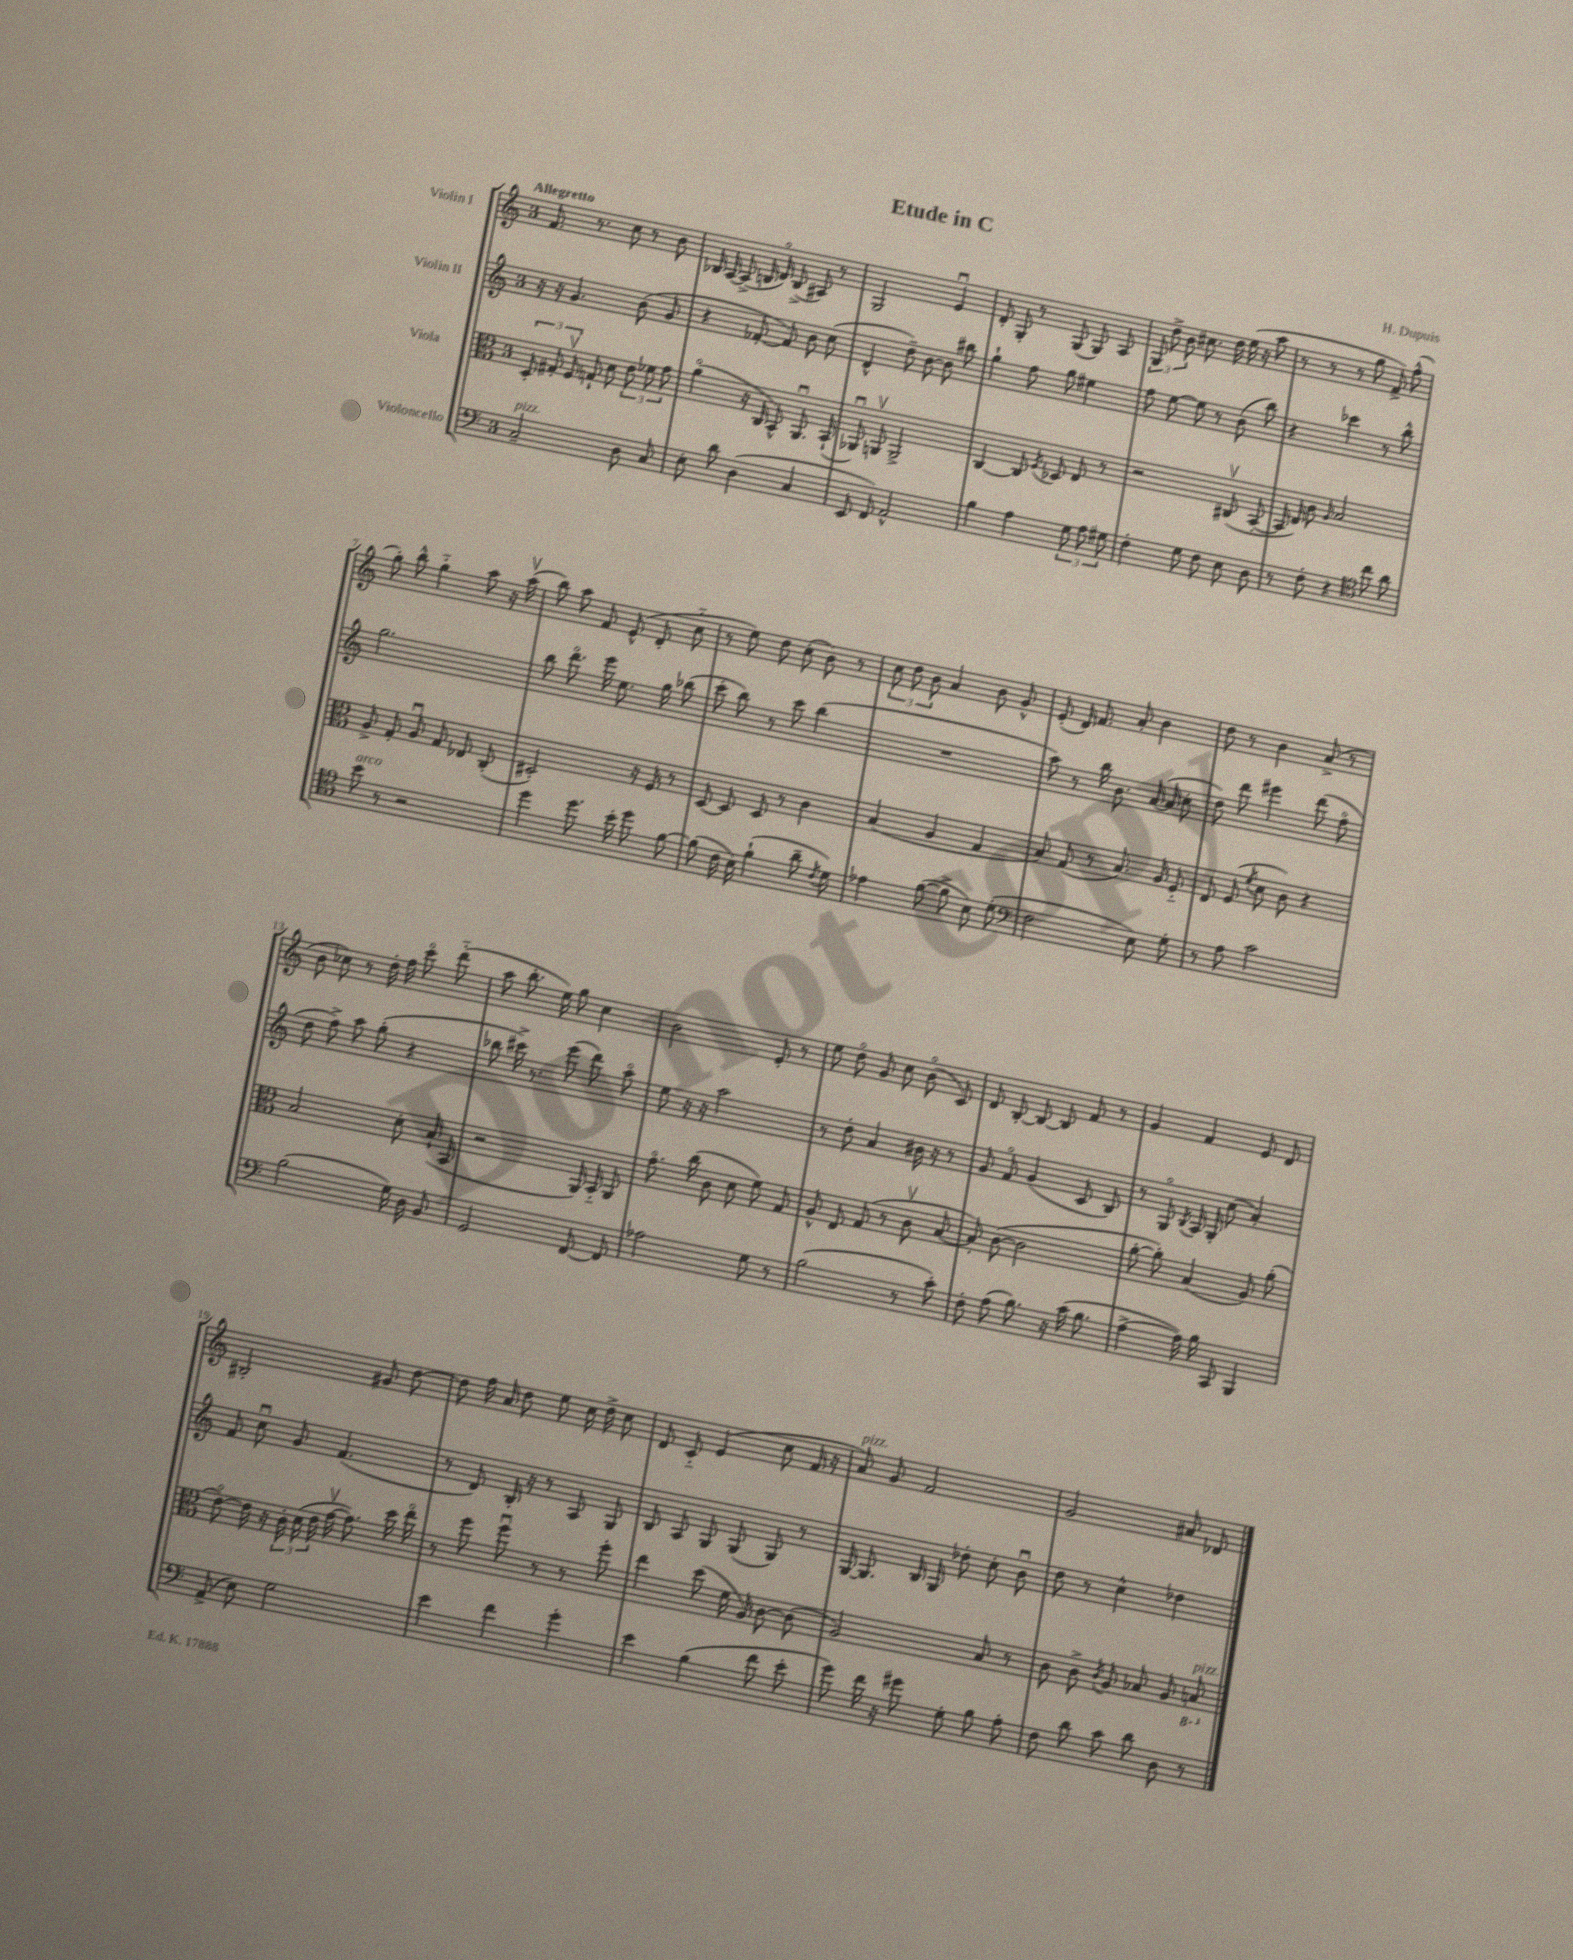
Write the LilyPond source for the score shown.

\header { title = "Etude in C" composer = "H. Dupuis" }
<<
\new StaffGroup <<
\new Staff = "s0" \with { instrumentName = "Violin I" } {
    \clef treble \key c \major \once \override Staff.TimeSignature.style = #'single-digit \time 3/4 \tempo "Allegretto"
    \autoBeamOff f'8. r8. c''8 r8 b'8 |
    bes16 a16~ a8->( b16 d'16\flageolet) b8->( ais8) r8 |
    g2 e'4\downbow |
    d'8-. g8-. r8 g8( g8) a8 |
    \tuplet 3/2 { g8 d''8-> b'8 } cis''8. d''16 e''16( r16 a''8 |
    r8 r8 r8 g''8 f'8->) f''8-^( |
    g''8-.) b''8-^ g''4-_ a''8 r16 a''16\upbow( |
    b''8) a''8 f'8 e'8-^( d'8-. c''8-_ |
    r8 e''8) d''8 c''8-.( b'8) r8 |
    \tuplet 3/2 { c''8 d''8 b'8 } a'4 b'8 g'8-^ |
    e'8-.( d'16) f'8. a'8-. b'4 |
    d''8 r8 b'4 a'8->( r8 |
    b'8 ces''8) r8 d''16-. f''16 c'''8\flageolet d'''8-_( |
    a''8 b''8.-. e''16) g''8 c''4 |
    b'2 e'8-. r8 |
    e''8 d''8\flageolet g'8 c''8 b'8\flageolet( c'8) |
    d'8 b8~-. b8~ b8 f'8 r8 |
    g'4 f'4 e'8 d'8 |
    bis2-. gis'8 d''8~ |
    d''8 f''16 a'16 d''8 e''8 c''16 d''16-> c''8 |
    d'8 c'8-_ e'4( c''8 f'16 r16 |
    a'8^\markup { \italic "pizz." }) g'8 f'2 |
    g'2 ais'8 des'8 \bar "|." |
}
\new Staff = "s1" \with { instrumentName = "Violin II" } {
    \clef treble \key c \major \once \override Staff.TimeSignature.style = #'single-digit \time 3/4
    \autoBeamOff r16 r16 g'4. b'8( g'8 |
    r4 fes'8~-. fes'8) b'8 c''8( |
    d'4-^ d''8--) b'8~ b'8 bis''8 |
    g''4-! f''8 g''8 eis''4 |
    f''8 e''8~ e''8 r8 b'8( b''8) |
    r4 ces'''4 r8 b''8-^ |
    g''2. |
    b''8 d'''8.\flageolet e'''16 e''8. g''16 bes''8( |
    c'''8-. b''8) r8 c'''8 b''4( |
    R2. |
    a''8) r8 b''16 b'8. a'16~( a'16 c''8-. |
    d''8) d'''8 eis'''4 d'''8( f''8\flageolet |
    d''8 f''8->) a''8 g''8-.( r4 |
    bes''8 cis'''16->) r8. e'''8( d'''8) a''8\flageolet |
    e''8 r16 r16 a''2 |
    r8 d''8-. a'4 bis'16 r16 r8 |
    g'8 f'8\flageolet g'4( c'8 b8) |
    r8 g8\flageolet \acciaccatura { b8 } a16 g16-. c''8( a'4-.) |
    f'8 c''8\downbow g'8 f'4.( |
    r8 d'8) b16-. r16 r8 a8 g8 |
    b8 a8 g8 g8( g8) r8 |
    g16~ g8. b16 g16 des''8-. c''8-. b'8\downbow |
    d''8 r8 c''4-^ des''4 \bar "|." |
}
\new Staff = "s2" \with { instrumentName = "Viola" } {
    \clef alto \key c \major \once \override Staff.TimeSignature.style = #'single-digit \time 3/4
    \autoBeamOff \tuplet 3/2 { d8-. gis8-. f8\upbow } g8-! d'8 \tuplet 3/2 { e'8 fes'8 g'8 } |
    a'4\flageolet( r16 c16 b,8-^) a,8.\downbow b,16-!( |
    aes,8\downbow) a,8\upbow a,2-> |
    c4~ c8 \acciaccatura { f8 } des8 e8 r8 |
    r2 cis8\upbow( b,8~-. |
    b,16 e16) c'8 \grace { a16 } b2 |
    a8-> g8-. a8\downbow g8 ees8 c8-.( |
    dis2-.) r16 f16 r8 |
    d8~ d8 d8 r8 c'4 |
    b4( a4 g4 |
    b8) g8( r8 b8.) a16 f8-_ |
    e8 f8( \acciaccatura { f'8 } d'8 c'8) r4 |
    b2 d'8-. b16-!( b,16 |
    r2 a,16) b,16-_ a,8 |
    g'8.\flageolet c''16( c'8 d'8 f'8) g8 |
    a8-^ e8 g8( r8 c'8\upbow b8~ |
    b8-.) c'8~( c'2 |
    a'8~-. a'8-.) b4( a8) a'8-.( |
    e'8~\flageolet) e'16 r16 \tuplet 3/2 { c'16-. d'16( e'16 } g'16~\upbow g'8.) d''16 e''16\flageolet |
    r8 f''8 f''8\downbow r8 r8 f''8-. |
    e''4 d''8( f'16 a16) c'8~ c'8( |
    a2) b8 r8 |
    c'8 c'8-> \acciaccatura { c'8 } a8 bes8 a8 \ottava #-1 b,!8^\markup { \italic "pizz." } \ottava #0 \bar "|." |
}
\new Staff = "s3" \with { instrumentName = "Violoncello" } {
    \clef bass \key c \major \once \override Staff.TimeSignature.style = #'single-digit \time 3/4
    \autoBeamOff c2--^\markup { \italic "pizz." } d8 c8 |
    e8-. d'8 d4( c4 |
    e,8 f,8) a,2-^ |
    b4 a4 \tuplet 3/2 { g8 a8 gis8 } |
    f4-. g8 f8 e8 d8 |
    r8 f8-. r4 \clef tenor c''8 a'8 |
    b'8^\markup { \italic "arco" } r8 r2 |
    d''4 d''8. b'16-. d''8 f'8~ |
    f'8( c'16 b16) f'4-!( a'8-- \acciaccatura { c'8 } d'8) |
    ees'4 f'8~( f'8-> b8) d'8-.( |
    \clef bass f2 e8) g8-. |
    r8 a8 c'2 |
    b2( g16) d16 b,8 |
    g,2 f,8~ f,8 |
    aes2 g8 r8 |
    b2( r8 c'8-.) |
    f8-. a8( b8.) r16 c'16( b8. |
    a4~-> a16) b16 c,8 b,,4 |
    a,8->( e8) g2 |
    e'4 f'4 g'4-. |
    e'4 b4( f'8 e'8-. |
    g'8) f'16 r16 gis'8 g8-. b8 a8-. |
    f8 d'8 c'8 d'8 d8 r8 \bar "|." |
}
>>
>>
